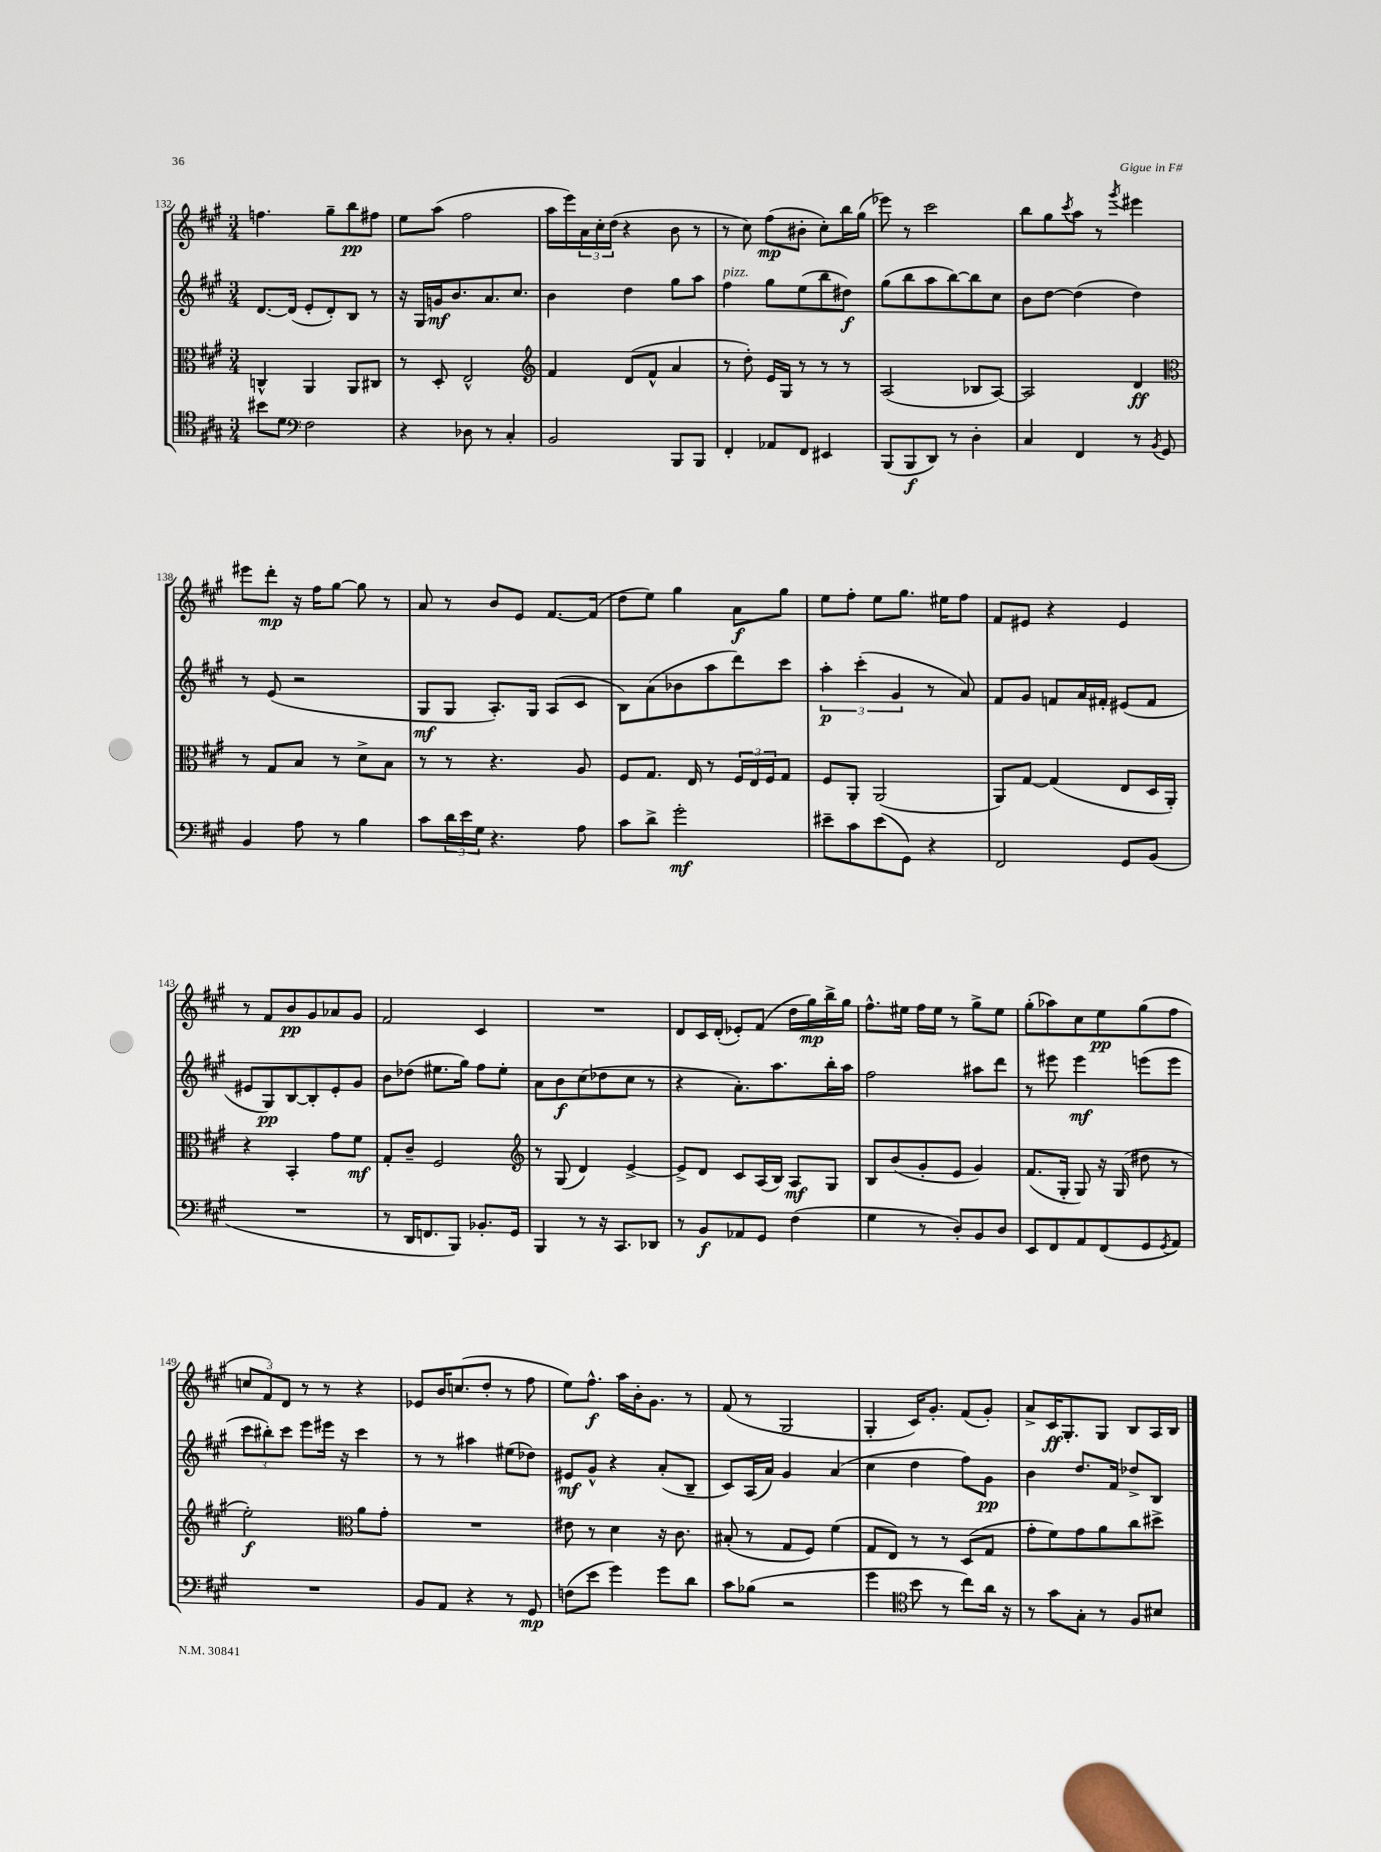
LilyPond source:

<<
\new StaffGroup <<
\new Staff = "s0" {
    \clef treble \key a \major \numericTimeSignature \time 3/4
    f''4. gis''8-- b''8\pp fis''8 |
    e''8 a''8( fis''2 |
    a''16 e'''16) \tuplet 3/2 { a'16 cis''16-. d''16( } r4 b'8 r8 |
    r8 cis''8) fis''8\mp( bis'8-. cis''8-.) b''16 gis''16( |
    ees'''8) r8 cis'''2 |
    b''8 gis''8 \acciaccatura { cis'''8 } a''8 r8 \acciaccatura { gis'''8 } eis'''4 |
    eis'''8 d'''8-.\mp r16 fis''16 gis''8~ gis''8 r8 |
    a'8 r8 b'8 e'8 fis'8.~ fis'16( |
    d''8 e''8) gis''4 a'8\f gis''8 |
    e''8 fis''8-. e''8 gis''8. eis''16 fis''8 |
    fis'8 eis'8 r4 eis'4 |
    r8 fis'8 b'8\pp gis'8 aes'8 gis'8 |
    fis'2 cis'4 |
    R2. |
    d'8 cis'16 d'16-.( ees'8-.) fis'8( d''16 gis''16\mp) b''16-> gis''16 |
    fis''8.-^ eis''16 fis''16 eis''16 r8 gis''8-> eis''8 |
    gis''8-.( aes''8) cis''8 e''8\pp gis''8( fis''8 |
    \tuplet 3/2 { c''8 fis'8) d'8 } r8 r8 r4 |
    ees'8 b'16 c''8.( d''8-. r8 fis''8 |
    e''8) fis''8.-^\f a''16 b'16-. gis'8. r8 |
    fis'8( r8 gis2 |
    gis4-. cis'16) gis'8.-. fis'8( gis'8-.) |
    a'8-> cis'16\ff gis8.-. gis8 b8 a16 b16 \bar "|." |
}
\new Staff = "s1" {
    \clef treble \key a \major \numericTimeSignature \time 3/4
    d'8.~ d'16( e'8-. d'8-.) b8 r8 |
    r16 gis16 g'16\mf b'8. a'8. cis''8. |
    b'4 d''4 gis''8 a''8 |
    fis''4^\markup { \italic "pizz." } gis''8 e''8( b''8 dis''8\f) |
    gis''8( b''8 a''8 b''8~) b''8 cis''8 |
    b'8 d''8~ d''4( d''4) |
    r8 e'8( r2 |
    gis8\mf gis8 a8.-.) gis16 a8( cis'8 |
    b8) a'8( bes'8 a''8 d'''8) cis'''8 |
    \tuplet 3/2 { a''4-.\p cis'''4-.( gis'4 } r8 a'8) |
    fis'8 gis'8 f'8 a'16 fis'16-. eis'8( fis'8 |
    eis'8 gis8\pp) b8~ b8-. eis'8-. gis'8 |
    b'8 des''8( eis''8. gis''16) fis''8 eis''8-. |
    a'8 b'8\f cis''8( des''8 cis''8 r8 |
    r4 a'8.-.) a''8. b''16-. a''16 |
    fis''2 ais''8 d'''8 |
    r8 eis'''8 eis'''4\mf e'''8( e'''8 |
    \tuplet 3/2 { cis'''8 bis''8-.) cis'''8 } e'''8 eis'''16 r16 cis'''4 |
    r8 r8 ais''4 eis''8( des''8) |
    eis'8\mf gis'8-^ r4 a'8-.( b8-- |
    cis'8) a16( a'16) gis'4 a'4( |
    cis''4 d''4 fis''8) gis'8\pp |
    b'4 d''8. fis'16 des''8-> b8 \bar "|." |
}
\new Staff = "s2" {
    \clef alto \key a \major \numericTimeSignature \time 3/4
    c4-^ a,4 a,8 cis8 |
    r8 d8-. e2-^ |
    \clef treble fis'4 d'8( fis'8-^ a'4 |
    r8 d''8-.) e'16 gis16 r8 r8 r8 |
    a2( bes8 a8~) |
    a2 d'4\ff |
    \clef alto r8 gis8 b8 r8 d'8-> b8 |
    r8 r8 r4. a8 |
    fis8 gis8. e16 r8 \tuplet 3/2 { fis16 e16 fis16 } gis8 |
    fis8 a,8-. a,2( |
    a,8) gis8~ gis4( e8 d16 a,16-.) |
    r4 b,4-. gis'8 fis'8\mf |
    gis8-. cis'8-- fis2 |
    \clef treble r8 gis8( d'4) e'4~-> |
    e'8-> d'8 cis'8 a16( b16) a8\mf gis8 |
    b8 b'8( gis'8-. e'8 gis'4) |
    fis'8.( gis16-. gis8) r16 gis16( dis''8 r8 |
    e''2-.\f) \clef alto a'8 gis'8-. |
    R2. |
    eis'8 r8 d'4 r16 cis'8. |
    bis8-.( r8 gis8 fis8) fis'4( |
    gis8 e8) r8 r8 d8( gis8 |
    gis'8-. fis'8) gis'8 a'8 cis''8 dis''8-> \bar "|." |
}
\new Staff = "s3" {
    \clef tenor \key a \major \numericTimeSignature \time 3/4
    bis'8 d'8 \clef bass fis2 |
    r4 des8 r8 cis4-. |
    b,2 b,,8 b,,8 |
    fis,4-. aes,8 fis,8 eis,4 |
    b,,8( b,,8\f d,8) r8 d4-. |
    cis4 fis,4 r8 \acciaccatura { b,8 } gis,8 |
    b,4 a8 r8 b4 |
    cis'8 \tuplet 3/2 { d'16 e'16 gis16 } r4. a8 |
    cis'8 d'8-> gis'2-.\mf |
    eis'8-- cis'8 eis'8( gis,8) r4 |
    fis,2 gis,8 b,8( |
    R2. |
    r8 d,16 f,8. b,,8) bes,8.-. gis,16 |
    b,,4 r8 r16 cis,8. des,8 |
    r8 b,8\f aes,8 gis,8 fis4( |
    gis4 r8 d8-.) b,8 d8 |
    e,8 fis,8 a,8 fis,8( gis,8 \acciaccatura { gis,8 } a,8) |
    R2. |
    b,8 a,8 r4 r8 gis,8\mp |
    f8( e'8 gis'4) gis'8 d'8 |
    cis'8 bes8( r2 |
    gis'4 \clef tenor b'8 r8 cis''8) a'16 r16 |
    r8 gis'8 gis8-. r8 fis8 bis8 \bar "|." |
}
>>
>>
\layout { \context { \Score currentBarNumber = #132 } }
